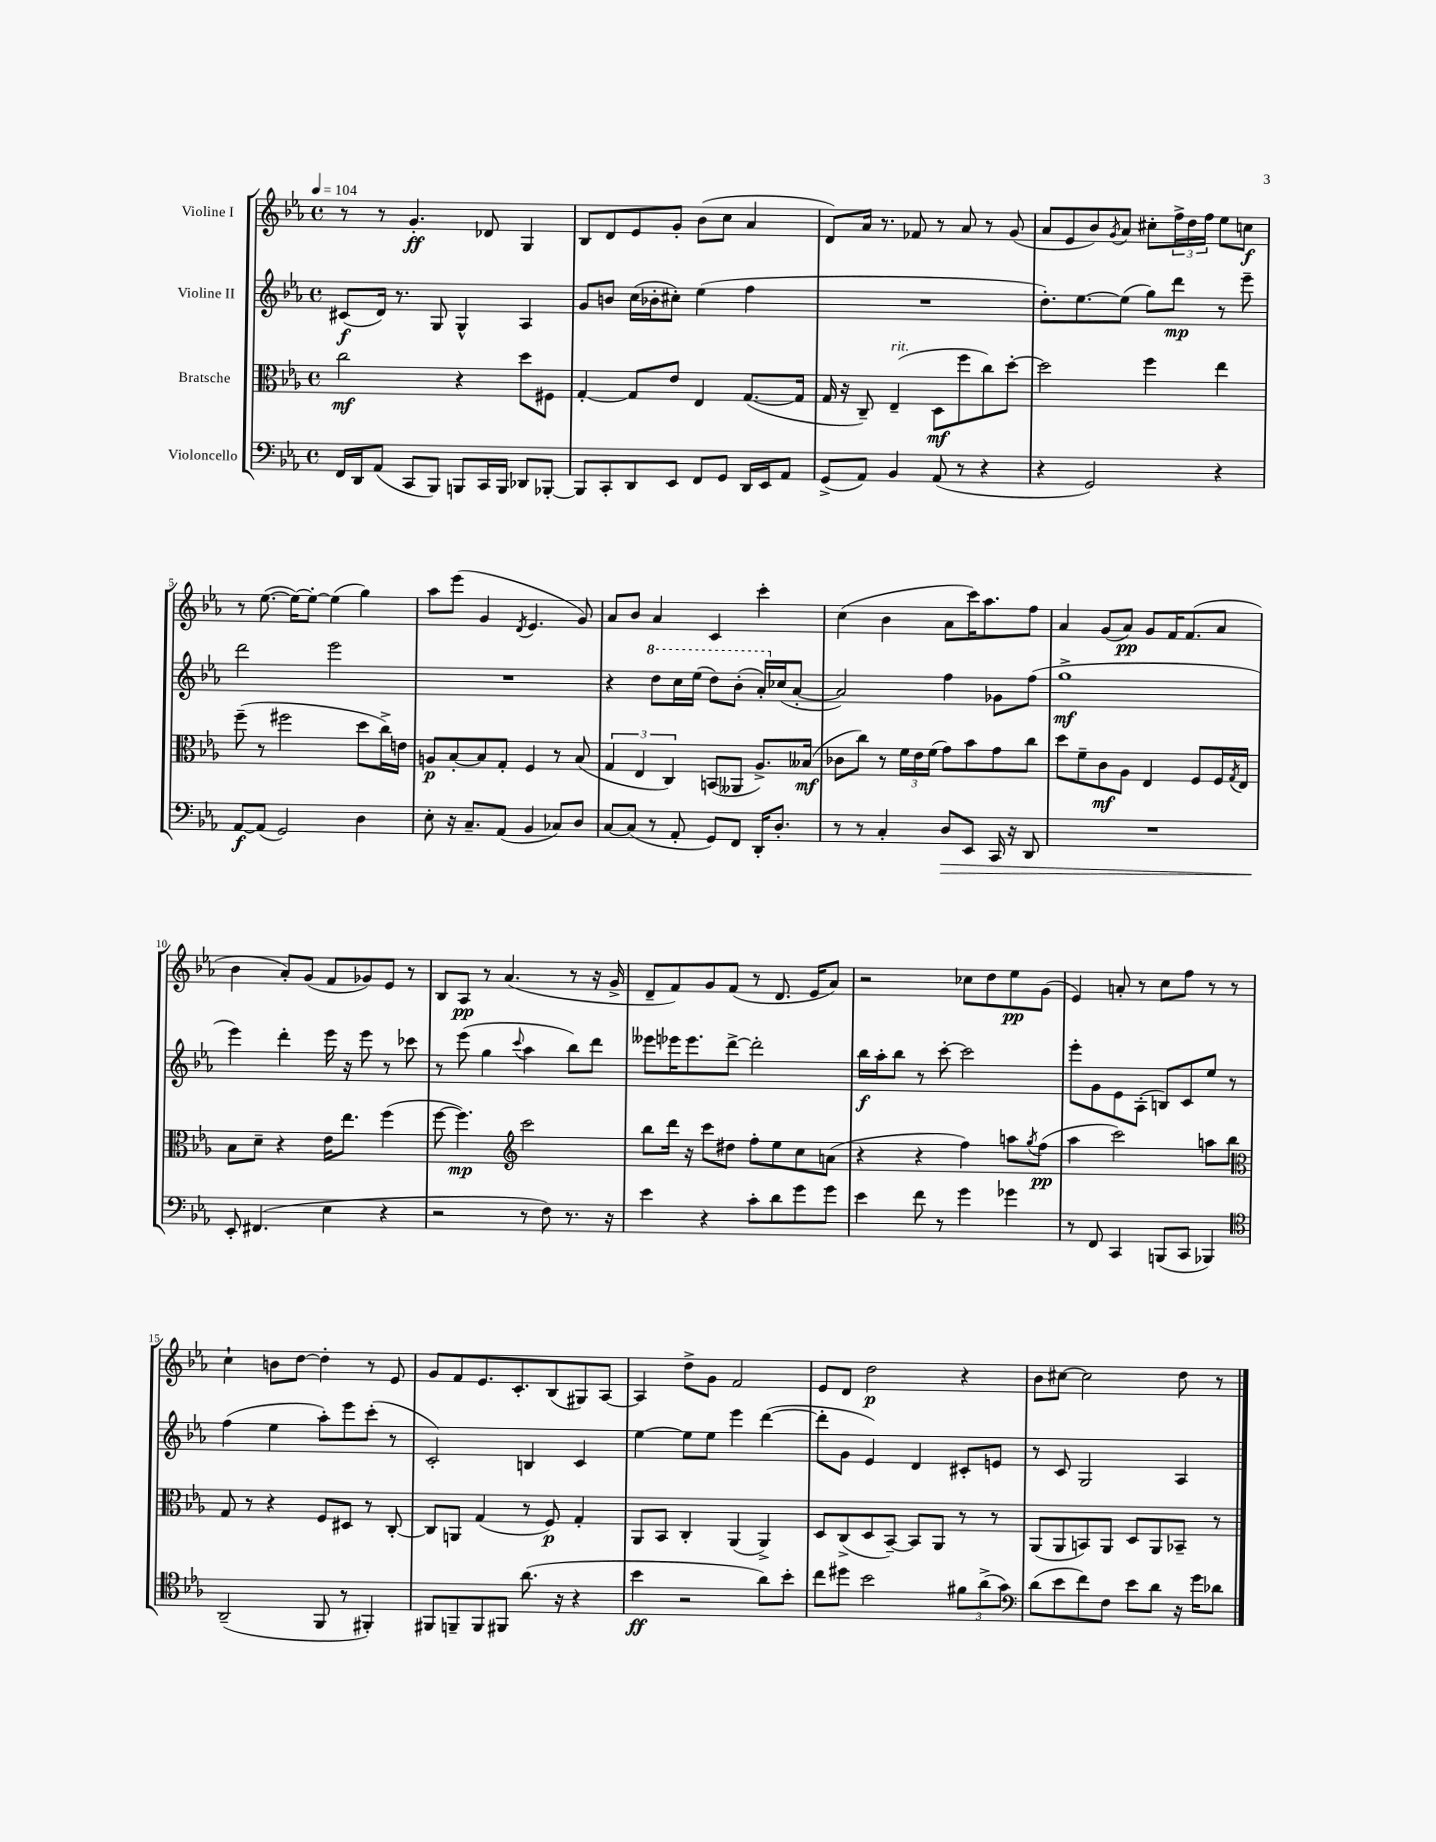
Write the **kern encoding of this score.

**kern	**dynam	**kern	**dynam	**kern	**dynam	**kern	**dynam
*part4	*part4	*part3	*part3	*part2	*part2	*part1	*part1
*staff4	*staff4	*staff3	*staff3	*staff2	*staff2	*staff1	*staff1
*I"Violoncello	*	*I"Bratsche	*	*I"Violine II	*	*I"Violine I	*
*clefF4	*	*clefC3	*	*clefG2	*	*clefG2	*
*k[b-e-a-]	*	*k[b-e-a-]	*	*k[b-e-a-]	*	*k[b-e-a-]	*
*M4/4	*	*M4/4	*	*M4/4	*	*M4/4	*
*met(c)	*	*met(c)	*	*met(c)	*	*met(c)	*
*MM104	*	*MM104	*	*MM104	*	*MM104	*
=1	=1	=1	=1	=1	=1	=1	=1
16FF/LL	.	2cc\	mf	(8c#X/L	f	8r	.
16DD/J	.	.	.	.	.	.	.
(8AA-/J	.	.	.	16d/Jk)	.	8r	.
.	.	.	.	8.r	.	.	.
8CC/L	.	.	.	.	.	4.g'/	ff
8BBB-/J)	.	.	.	8G/	.	.	.
8BBBn/L	.	4r	.	4G^^/	.	.	.
16CC/L	.	.	.	.	.	8d-X/	.
16BBB/JJ	.	.	.	.	.	.	.
8DD-X/L	.	8dd\L	.	4A-/	.	4G/	.
[8BBB-X'/J	.	8F#X\J	.	.	.	.	.
=2	=2	=2	=2	=2	=2	=2	=2
8BBB-/L]	.	[4G'/	.	8g/L	.	8B-/L	.
8CC'/	.	.	.	8bn/J	.	8d/	.
8DD/	.	8G/L]	.	(16cc\LL	.	8e-/	.
.	.	.	.	16b-X'\J	.	.	.
8EE-/J	.	8e-/J	.	8cc#X'\J)	.	8g'/J	.
8FF/L	.	4E-/	.	(4ee-\	.	(8b-\L	.
8GG/J	.	.	.	.	.	8cc\J	.
16DD/LL	.	([8.G/L	.	4ff\	.	4a-/	.
16EE-/J	.	.	.	.	.	.	.
8AA-/J	.	.	.	.	.	.	.
.	.	16G/Jk]	.	.	.	.	.
=3	=3	=3	=3	=3	=3	=3	=3
(8GG^/L	.	16G/	.	1r	.	8d/L)	.
.	.	16r	.	.	.	.	.
8AA-/J)	.	8C~/)	.	.	.	16a-/Jk	.
.	.	.	.	.	.	8.r	.
!	!	!LO:TX:a:i:t=rit.	!	!	!	!	!
4BB-/	.	(4E-~/	.	.	.	.	.
.	.	.	.	.	.	8f-X/	.
(8AA-/	.	8D\L	mf	.	.	8r	.
8r	.	8ff\	.	.	.	8a-/	.
4r	.	8cc\)	.	.	.	8r	.
.	.	[8dd'\J	.	.	.	(8g/	.
=4	=4	=4	=4	=4	=4	=4	=4
4r	.	2dd\]	.	8.dd'\L)	.	8a-/L	.
.	.	.	.	.	.	8e-/	.
.	.	.	.	[8.ee-\	.	.	.
2GG/)	.	.	.	.	.	8b-/)	.
.	.	.	.	.	.	8qg/	.
.	.	.	.	(8ee-\J]	.	8a-/J	.
.	.	4ff\	.	8gg\L)	.	8cc#X'\L	.
.	.	.	.	8ddd\J	mp	24ff^\L	.
.	.	.	.	.	.	24dd\	.
.	.	.	.	.	.	24ff\JJ	.
4r	.	4ee-\	.	8r	.	8ee-\L	.
.	.	.	.	8eee-~\	.	8ccn\J	f
!!LO:LB:g=z
=5	=5	=5	=5	=5	=5	=5	=5
[8AA-/L	f	(8ff~\	.	2ddd\	.	8r	.
(8AA-/J]	.	8r	.	.	.	([8.ee-\	.
2GG/)	.	2ff#X\	.	.	.	.	.
.	.	.	.	.	.	16ee-\KL_)	.
.	.	.	.	.	.	8ee-'\J_	.
.	.	.	.	2eee-\	.	(4ee-\]	.
4D\	.	8dd\L	.	.	.	4gg\)	.
.	.	16cc^\L)	.	.	.	.	.
.	.	16en\JJ	.	.	.	.	.
=6	=6	=6	=6	=6	=6	=6	=6
8E-'\	.	8An/L	p	1r	.	8aa-\L	.
16r	.	[8B-'/	.	.	.	(8eee-\J	.
8.C~/L	.	.	.	.	.	.	.
.	.	8B-/]	.	.	.	4g/	.
(8AA-/J	.	8G'/J	.	.	.	.	.
.	.	.	.	.	.	8qd/	.
4BB-/	.	4F/	.	.	.	4.e-/	.
8C-X/L)	.	8r	.	.	.	.	.
8D/J	.	(8B-/	.	.	.	8g/)	.
=7	=7	=7	=7	=7	=7	=7	=7
[8C/L	.	6G/	.	4r	.	8a-/L	.
(8C/J]	.	.	.	.	.	8b-/J	.
.	.	6E-/	.	.	.	.	.
*	*	*	*	*8va	*	*	*
8r	.	.	.	8ddd\L	.	4a-/	.
.	.	6C/)	.	.	.	.	.
8AA-'/	.	.	.	16ccc\L	.	.	.
.	.	.	.	(16eee-\JJ	.	.	.
8GG/L)	.	(8BBn/L	.	8ddd\L)	.	4c/	.
8FF/J	.	8AA--X/J	.	(8bb-'\J	.	.	.
16DD'/KL	.	8.A-^/L)	.	16aa-'/LL)	.	4ccc'\	.
*	*	*	*	*X8va	*	*	*
8.D'/J	.	.	.	(16cc-X/J	.	.	.
.	.	.	.	[8a-'/J	.	.	.
.	.	(16B--X/Jk	mf	.	.	.	.
=8	=8	=8	=8	=8	=8	=8	=8
8r	.	8c-X\L	.	2a-/])	.	(4cc\	.
8r	.	8cc\J)	.	.	.	.	.
4C'/	.	8r	.	.	.	4b-\	.
.	.	24f\LL	.	.	.	.	.
.	.	24e-\	.	.	.	.	.
.	.	(24f\JJ	.	.	.	.	.
!	!LO:HP:b	!	!	!	!	!	!
8D/L	>	8g\L)	.	4ff\	.	8a-\L	.
8EE-/J	.	8b-\	.	.	.	16ccc\K)	.
.	.	.	.	.	.	8.aa-\	.
16CC/	.	8g\	.	8g-X\L	.	.	.
16r	.	.	.	.	.	.	.
8DD/	.	8cc\J	.	(8ff\J	.	8ff\J	.
=9	=9	=9	=9	=9	=9	=9	=9
1r	.	8dd\L	.	1gg^	mf	4a-/	.
.	.	8f~\	.	.	.	.	.
.	.	8c\	mf	.	.	(8g/L	.
.	.	8A-\J	.	.	.	8a-/J)	pp
.	.	4E-/	.	.	.	8g/L	.
.	.	.	.	.	.	16f/K	.
.	.	.	.	.	.	(8.f/	.
.	.	8F/L	.	.	.	.	.
.	.	16F/L	.	.	.	8a-/J	.
.	.	8qG/	.	.	.	.	.
.	.	16E-/JJ	.	.	.	.	.
!!LO:LB:g=z
=10	=10	=10	=10	=10	=10	=10	=10
8EE-'/	.	8B-\L	.	4eee-\)	.	4b-\	.
(4.FF#X/	]	8d~\J	.	.	.	.	.
.	.	4r	.	4ddd'\	.	8a-'/L)	.
.	.	.	.	.	.	(8g/J	.
4E-\	.	16e-\KL	.	16eee-\	.	8f/L	.
.	.	8.ee-\J	.	16r	.	.	.
.	.	.	.	8eee-\	.	8g-X/)	.
4r	.	(4ff\	.	8r	.	8e-/J	.
.	.	.	.	8ccc-X\	.	8r	.
=11	=11	=11	=11	=11	=11	=11	=11
2r	.	[8ff\	.	8r	.	8B-/L	.
.	.	4.ff\])	mp	(8eee-\	.	8A-/J	pp
.	.	.	.	4gg\	.	8r	.
.	.	.	.	.	.	(4.a-/	.
*	*	*clefG2	*	*	*	*	*
.	.	.	.	8qqccc/	.	.	.
8r	.	2ccc\	.	4aa-\	.	.	.
8F\)	.	.	.	.	.	.	.
8.r	.	.	.	8bb-\L)	.	8r	.
.	.	.	.	8ddd\J	.	16r	.
16r	.	.	.	.	.	16g^/	.
=12	=12	=12	=12	=12	=12	=12	=12
4e-\	.	8bb-\L	.	8eee--X\L	.	8d~/L	.
.	.	16ddd\Jk	.	16eee-X\K	.	8f/)	.
.	.	16r	.	8.eee-\	.	.	.
4r	.	8ccc\L	.	.	.	8g/	.
.	.	8dd#X\J	.	[8ddd^\J	.	(8f/J	.
8c'\L	.	8ff'\L	.	2ddd'\]	.	8r	.
8d\	.	8ee-\	.	.	.	8.d/	.
8g\	.	8cc\	.	.	.	.	.
.	.	.	.	.	.	16e-/KL	.
8g\J	.	(8an\J	.	.	.	8a-/J)	.
=13	=13	=13	=13	=13	=13	=13	=13
4e-\	.	4r	.	16bb-\LL	f	2r	.
.	.	.	.	16aa-'\J	.	.	.
.	.	.	.	8bb-\J	.	.	.
8f\	.	4r	.	8r	.	.	.
8r	.	.	.	[8ccc'\	.	.	.
4g\	.	4ff\)	.	2ccc\]	.	8cc-X\L	.
.	.	.	.	.	.	8dd\	.
4g-X\	.	8aan\L	.	.	.	8ee-\	pp
.	.	8qgg/	.	.	.	.	.
.	.	(8ff\J	pp	.	.	(8g\J	.
=14	=14	=14	=14	=14	=14	=14	=14
8r	.	4aa-\	.	8eee-'\L	.	4e-/)	.
8FF/	.	.	.	8g\	.	.	.
4CC/	.	2ccc\)	.	8e-\	.	8an'/	.
.	.	.	.	(8A-'\J	.	8r	.
(8BBBn/L	.	.	.	8Bn/L)	.	8cc\L	.
8CC/J	.	.	.	8c/	.	8ff\J	.
4BBB-X/)	.	8aan\L	.	8ee-/J	.	8r	.
.	.	8bb-\J	.	8r	.	8r	.
!!LO:LB:g=z
=15	=15	=15	=15	=15	=15	=15	=15
*clefC4	*	*clefC3	*	*	*	*	*
(2AA-~/	.	8G/	.	(4ff\	.	4cc`\	.
.	.	8r	.	.	.	.	.
.	.	4r	.	4ee-\	.	8bn\L	.
.	.	.	.	.	.	[8dd\J	.
8FF/	.	8F/L	.	8aa-'\L)	.	4dd'\]	.
8r	.	8D#X/J	.	8eee-\	.	.	.
4FF#X'/)	.	8r	.	(8ccc'\J	.	8r	.
.	.	[8C'/	.	8r	.	8e-/	.
=16	=16	=16	=16	=16	=16	=16	=16
8FF#X/L	.	8C/L]	.	2c'/)	.	8g/L	.
8FFn~/	.	8AAn/J	.	.	.	8f/	.
8FF/	.	(4G/	.	.	.	8.e-/	.
8FF#X/J	.	.	.	.	.	.	.
.	.	.	.	.	.	8.c'/	.
(8.a-\	.	8r	.	4Bn/	.	.	.
.	.	8F/)	p	.	.	(8B-/	.
16r	.	.	.	.	.	.	.
4r	.	4G'/	.	4c/	.	8G#X/)	.
.	.	.	.	.	.	[8A-/J	.
=17	=17	=17	=17	=17	=17	=17	=17
4b-\	ff	8AA-/L	.	[4ee-\	.	4A-/]	.
.	.	8BB-/J	.	.	.	.	.
2r	.	4C'/	.	8ee-\L]	.	8dd^\L	.
.	.	.	.	8ee-\J	.	8g\J	.
.	.	(4AA-/	.	4eee-\	.	2f/	.
8a-\L)	.	4AA-^/)	.	([4ddd\	.	.	.
8b-'\J	.	.	.	.	.	.	.
=18	=18	=18	=18	=18	=18	=18	=18
8cc\L	.	8D/L	.	8ddd'\L]	.	8e-/L	.
8dd#X\J	.	(8C^/	.	8g\J	.	8d/J	.
2b-\	.	8D/	.	4e-/)	.	2dd\	p
.	.	[8BB-~/J)	.	.	.	.	.
.	.	8BB-/L]	.	4d/	.	.	.
.	.	8AA-/J	.	.	.	.	.
12f#X\L	.	8r	.	8c#X'/L	.	4r	.
(12a-^\	.	.	.	.	.	.	.
.	.	8r	.	8en/J	.	.	.
12g\J)	.	.	.	.	.	.	.
=19	=19	=19	=19	=19	=19	=19	=19
*clefF4	*	*	*	*	*	*	*
(8d\L	.	(8AA-/L	.	8r	.	8b-\L	.
8e-\	.	8AA-/	.	8c/	.	[8cc#X\J	.
8f\)	.	8BBn/)	.	2G/	.	2cc#\]	.
8F\J	.	8AA-/J	.	.	.	.	.
8e-\L	.	8D/L	.	.	.	.	.
8d\J	.	8AA-/	.	.	.	.	.
16r	.	8BB-X~/J	.	4A-/	.	8dd\	.
16g\KL	.	.	.	.	.	.	.
8d-X\J	.	8r	.	.	.	8r	.
==	==	==	==	==	==	==	==
*-	*-	*-	*-	*-	*-	*-	*-
